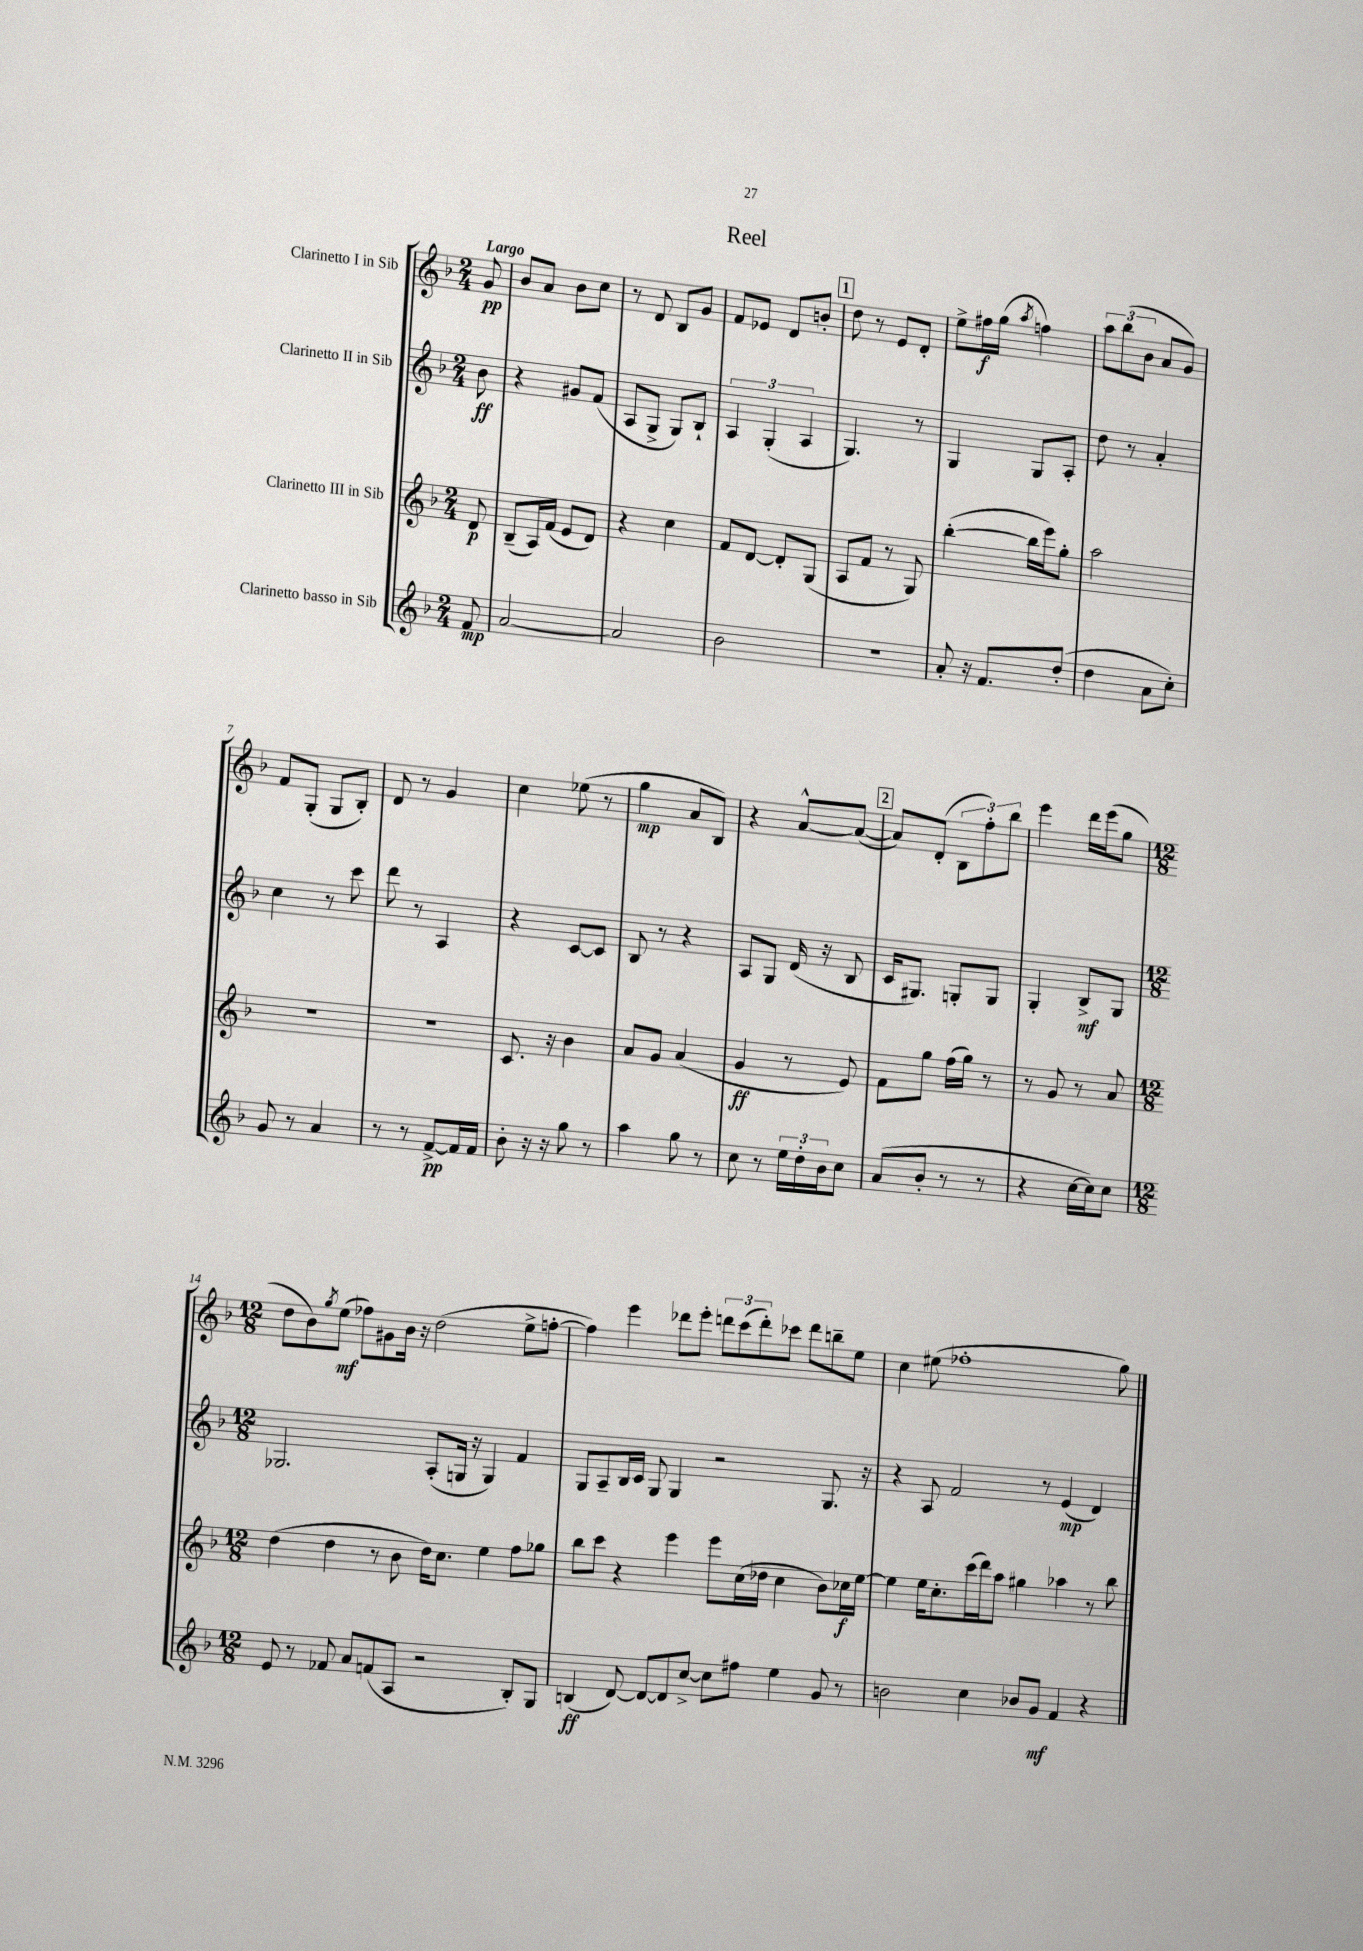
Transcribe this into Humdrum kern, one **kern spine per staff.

**kern	**kern	**kern	**kern
*staff4	*staff3	*staff2	*staff1
*clefG2	*clefG2	*clefG2	*clefG2
*k[b-]	*k[b-]	*k[b-]	*k[b-]
*M2/4	*M2/4	*M2/4	*M2/4
8f/	8d/	8b-\	8g/
=	=	=	=
[2a/	(8B-~/L	4r	8b-/L
.	16A/L)	.	8a/J
.	(16f/JJ	.	.
.	8e/L	8g#/L	8b-\L
.	8d/J)	(8f/J	8cc\J
=	=	=	=
2a/]	4r	8A/L	8r
.	.	8G^/J	8d/
.	4cc\	8G/L)	8B-/L
.	.	8B-`/J	8g/J
=	=	=	=
2b-\	8f/L	6A/	8f/L
.	[8d/J	.	8e-/J
.	.	(6G'/	.
.	8d'/]L	.	8d/L
.	.	6A/	.
.	(8G/J	.	8b'/J
=	=	=	=
2r	8A/L	4.G/)	8dd\
.	8f/J	.	8r
.	8r	.	8e/L
.	8G/)	8r	8d'/J
=	=	=	=
8a'/	([4bb-'\	4G/	8ee^\L
16r	.	.	16ff#\L
8.f/L	.	.	(16gg\JJ
.	.	.	8qaa/
.	16bb-\]LL	8G/L	4ff\)
.	16eee\J)	.	.
(8dd'/J	8gg'\J	8A'/J	.
=	=	=	=
4dd\	2aa\	8dd\	12aa\L
.	.	.	(12bb-\
.	.	8r	.
.	.	.	12b-\J
8a\L	.	4a'/	8a/L
8cc'\J)	.	.	8g/J)
=	=	=	=
8g/	2r	4cc\	8f/L
8r	.	.	(8G'/J
4a/	.	8r	8G/L
.	.	8ccc\	8B-'/J)
=	=	=	=
8r	2r	8ddd\	8d/
8r	.	8r	8r
[8f^/L	.	4A/	4g/
16f/]L	.	.	.
16f/JJ	.	.	.
=	=	=	=
8b-'\	8.c/	4r	4cc\
16r	.	.	.
16r	16r	.	.
8gg\	4b-\	[8c/L	(8ee-\
8r	.	8c/]J	8r
=	=	=	=
4aa\	8a/L	8B-/	4gg\
.	8g/J	8r	.
8gg\	(4a/	4r	8a/L
8r	.	.	8B-/J)
=	=	=	=
8cc\	4g/	8A/L	4r
8r	.	8G/J	.
24ee\LL	8r	(16d/	[8a^^/L
24dd'\	.	.	.
.	.	16r	.
24b-\J	.	.	.
8cc\J	8e/)	8B-/	(8a/_J
=	=	=	=
(8a/L	8f\L	16c/LK	8a/]L)
.	.	8.G#/J)	.
8b-'/J	8gg\J	.	(8d'/J
8r	(16ff\LL	8G'/L	12B-\L
.	16gg\JJ)	.	.
.	.	.	12ff'\)
8r	8r	8G/J	.
.	.	.	12bb-\J
=	=	=	=
4r	8r	4G'/	4eee\
.	8g/	.	.
[16cc\LL	8r	8B-^/L	16ddd\LL
16cc\]J)	.	.	(16eee\J
8cc\J	8a/	8G/J	8gg\J
=	=	=	=
*M12/8	*M12/8	*M12/8	*M12/8
8e/	(4dd\	2.G-/	8dd\L
8r	.	.	8b-\)
.	.	.	8qgg/
8f-/	4dd\	.	(8ee\J
8a/L	.	.	8ff-\L)
(8f/	8r	.	8g#\
8A/J	8b-\	.	16b-\Jk
.	.	.	16r
2r	16dd\LK)	(8A'/L	(2dd\
.	8.cc\J	.	.
.	.	16G/Jk	.
.	.	16r	.
.	4ee\	4G/)	.
8B-'/L)	8ff\L	4f/	8ee^\L
8G/J	8gg-\J	.	[8ff'\J
=	=	=	=
(4B/	8bb-\L	8G/L	4ff\])
.	8ccc\J	8A~/	.
[8d/)	4r	16B-/L	4eee\
.	.	16c/JJ	.
8d/_L	.	8G/	.
8d/]	4eee\	4G/	8ddd-\L
[8cc^/J	.	.	8eee'\J
8cc\]L	8eee\L	2r	12ddd\L
.	.	.	(12ccc\
8ff#\J	(16cc\L	.	.
.	.	.	12ddd'\)
.	16dd-\JJ	.	.
4ee\	4cc\	.	8ccc-\J
.	.	.	8ddd\L
8g/	8b-\L)	8.G/	8bb~\
8r	16cc-\L	.	8ee\J
.	[16ee\JJ	16r	.
=	=	=	=
2b\	4ee\]	4r	4cc\
.	16ee\LK	8A/	(8ee#\
.	8.cc'\	.	.
.	.	2f/	1ff-'
4cc\	(16ccc\L	.	.
.	16ddd\J)	.	.
.	8aa\J	.	.
8b-/L	4gg#\	.	.
8g/J	.	8r	.
4f/	4aa-\	(4e/	.
4r	8r	4d/)	.
.	8bb-\	.	8gg\)
==	==	==	==
*-	*-	*-	*-
